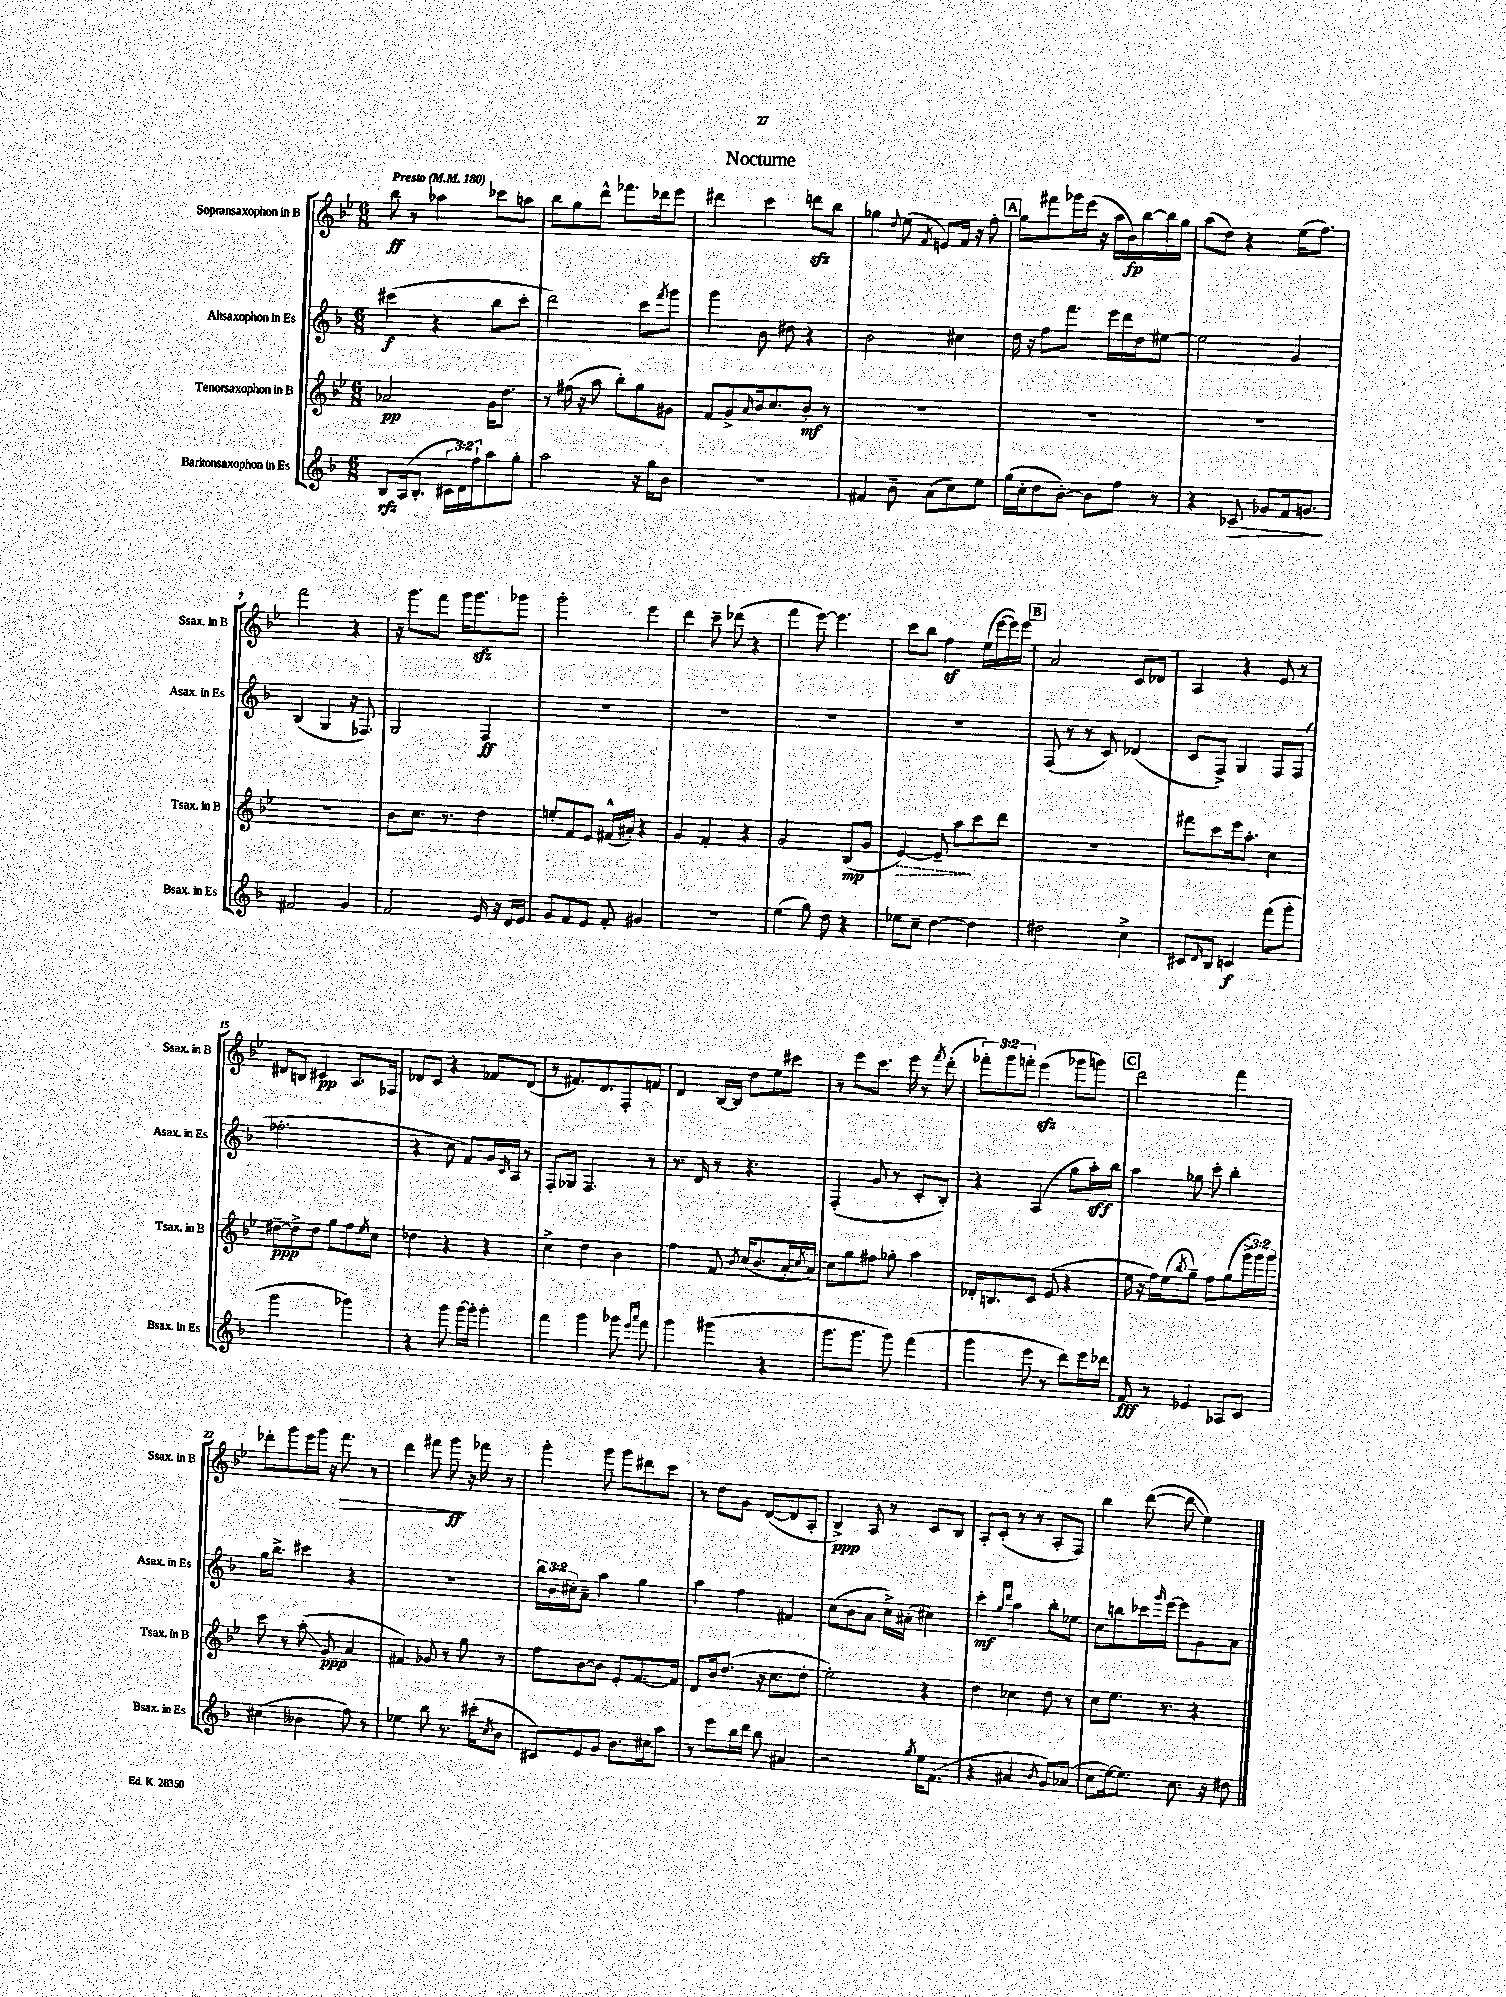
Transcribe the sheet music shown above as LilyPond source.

\header { title = "Nocturne" }
<<
\new StaffGroup <<
\new Staff = "s0" \with { instrumentName = "Sopransaxophon in B" shortInstrumentName = "Ssax. in B" } {
    \clef treble \key bes \major \numericTimeSignature \time 6/8 \override Staff.TupletNumber.text = #tuplet-number::calc-fraction-text \tempo "Presto" 4 = 180
    bes''8\ff r8 aes''4 ces'''8 a''8 |
    bes''8 g''8 d'''8-^ fes'''8. des'''16 ees'''8 |
    dis'''4 c'''4 d'''8\sfz bes''8 |
    ges''4 \appoggiatura { d''8 } ees''8( \acciaccatura { f'8 } e'8) f'16 r16 f''8-. |
    \mark \markup { \box "A" } g''8 fis'''8 ges'''16 ees'''16( r16 a''16 bes'16\fp) bes''16~ bes''16 g''16 |
    a''8( d''8) r4 ees''16( f''8.) |
    f'''2 r4 |
    r16 g'''8. f'''8 g'''16 g'''8.\sfz ges'''8 |
    g'''2-. ees'''4 |
    d'''4 c'''8-- des'''8( r4 |
    f'''4 ees'''8~) ees'''4. |
    c'''8 bes''8 f''4\sf ees''16( ees'''16~ ees'''16) ees'''16 |
    \mark \markup { \box "B" } a'2 c'8 des'8 |
    a4 r4 ees'8 r8 |
    dis'8 b8 cis'4\pp a8. fes16 |
    des'8 c'8 r4 fes'8 des'8( |
    r8 fis'8.) d'8. f8-. f'8 |
    d'4 bes16~ bes16 d''8 ees''8 cis'''8 |
    r8 ees'''8 c'''8. ees'''16 r8 \acciaccatura { f'''8 } d'''8-.( |
    \tuplet 3/2 { fes'''8-.) g'''8 f'''8-. } ees'''4\sfz( ges'''8 g'''8) |
    \mark \markup { \box "C" } d'''2 f'''4 |
    des'''8-. g'''8 ees'''16 g'''16 r16 f'''8.\> r8 |
    d'''4 fis'''8 g'''8\ff\! r16 fes'''16 r8 |
    g'''4-. g'''8 g'''8 dis'''8 c'''8 |
    r8 d''8 g'8 d'8~( d'8 a8-. |
    bes4->\ppp) a8 r8 c'8 bes8 |
    a8-. c'8-.( r8 r8 a8-. f8) |
    bes''4 d'''8~( d'''8\glissando ees''4) \bar "|." |
}
\new Staff = "s1" \with { instrumentName = "Altsaxophon in Es" shortInstrumentName = "Asax. in Es" } {
    \clef treble \key f \major \numericTimeSignature \time 6/8 \override Staff.TupletNumber.text = #tuplet-number::calc-fraction-text
    cis'''4\f( r4 bes''8 cis'''8-. |
    d'''2) c'''8 \acciaccatura { f'''8 } g'''8 |
    g'''4 bes'8 dis''8 r4 |
    bes'2 cis''4 |
    \mark \markup { \box "A" } d''16 r16 f''8 f'''8. e'''16 d'''16 d''16 eis''8~ |
    eis''2 g'4 |
    bes4( g4 r16 fes8.) |
    g2 f4\ff |
    R2. |
    R2. |
    R2. |
    R2. |
    \mark \markup { \box "B" } f8( r8 r8 c'8) des'4( |
    c'8 f8->) g4 f8 f8( |
    fes''2.-. |
    r4 c''8 f'8) g'16 \grace { c'16 } a16 r8 |
    f8-. ges8 f4. r8 |
    r8. d'16 r8 r4. |
    f4-.( g'8 r8 c'8-. bes8-.) |
    r4 a4( g''8 a''16-.\sff) bes''16 |
    \mark \markup { \box "C" } a''4 ges''8 c'''8-. bes''4-. |
    g''16 bes''8.-> cis'''4 r4 |
    R2. |
    \tuplet 3/2 { bes''16 bes'16 cis''16-. } a'8-- a''4 g''4 |
    a''4 f''4 fis'4 |
    c''8( bes'8 a'8 c''16->) ais'16-.( cis''4) |
    c'''4-.\mf \grace { g''16 d'''16 } a''4 bes''8-. ees''8 |
    c''8 b''8 ces'''16 \grace { g'''16 } e'''16~ e'''8 g'8 a'8 \bar "|." |
}
\new Staff = "s2" \with { instrumentName = "Tenorsaxophon in B" shortInstrumentName = "Tsax. in B" } {
    \clef treble \key bes \major \numericTimeSignature \time 6/8 \override Staff.TupletNumber.text = #tuplet-number::calc-fraction-text
    aes'2\pp g'16 d''8. |
    r8 fis''16( r16 a''8 bes''8-.) g''8 gis'8 |
    f'8 g'8-> \grace { a'16 } bes'16 c''8. bes'8-.\mf r8 |
    R2. |
    \mark \markup { \box "A" } R2. |
    R2. |
    R2. |
    bes'8 c''8. r8. d''4 |
    e''8-. f'8 ees'8 fis'16-^( ais'16-.) r4 |
    g'4 f'4-. r4 |
    g'2 bes8\mp( g'8 |
    \once \override Hairpin.style = #'dashed-line ees'4~\>) ees'8-- a''8\! c'''8 d'''8 |
    \mark \markup { \box "B" } R2. |
    fis'''8 c'''8 ees'''16 a''8.-. c''4 |
    dis''8~--\ppp dis''8-> dis''8 g''8 f''8 \acciaccatura { ees''8 } c''8 |
    des''4 r4 r4 |
    c''4-> d''4 bes'4 |
    f''4 f'8 \acciaccatura { bes'8 } c''16( bes'8. a'16-. \acciaccatura { c''8 } a'16) |
    c''8 g''8 fis''8 ges''8-. a''4 |
    des'16-. b8. c'8 ees'8( r4 |
    \mark \markup { \box "C" } ees''16 r16 f''16) ees''16( \acciaccatura { bes''8 } g''8--) f''8 g''8( \tuplet 3/2 { g'''16-> g'''16) g'''16 } |
    c'''8 r8 a''8-.\glissando( g'8\ppp a'4 |
    fis'4) ges'8 r8 g''8 r8 |
    f''8 bes'8~ bes'8 ees'8-. f'8.~ f'16 |
    d'8 bes'16 d''8.( r16 c''8. d''8-. |
    ees''2-.) r4 |
    d''4 ces''4 d''8 r8 |
    c''8 ees''8. r8. r4 \bar "|." |
}
\new Staff = "s3" \with { instrumentName = "Baritonsaxophon in Es" shortInstrumentName = "Bsax. in Es" } {
    \clef treble \key f \major \numericTimeSignature \time 6/8 \override Staff.TupletNumber.text = #tuplet-number::calc-fraction-text
    bes8\rfz a16( bes8.-. \tuplet 3/2 { cis'16 d'16) f''16-! } a''8 g''8-. |
    a''2 r16 g''16 bes'8 |
    R2. |
    fis'4 bes'8-- a'8( c''8) e''8 |
    \mark \markup { \box "A" } g''16( c''16-. d''8 bes'8~-.) bes'8 f''8 r8 |
    r4 ces'8\> ges'8 f'16 g'8.\! |
    fis'2 g'4 |
    f'2 e'16 r16 d'16 e'16 |
    g'8 f'8 e'8 f'8-. gis'4 |
    R2. |
    e''4( g''8) d''8 r4 |
    ees''8 c''8-- d''4~ d''4 |
    \mark \markup { \box "B" } dis''2 c''4-> |
    cis'8 \grace { d'16 } bes8 c'4\f f'''8( g'''8-. |
    g'''2 ges'''4) |
    r4 g'''8 g'''16~ g'''16-. g'''4-. |
    f'''4 g'''4 ges'''8 \grace { e'''16 a'''16 } f'''8 |
    g'''4 gis'''4( r4 |
    g'''8. g'''8. g'''8) f'''4( |
    g'''4 e'''8 r8 d'''8) e'''16 des'''16 |
    \mark \markup { \box "C" } f'8\fff r8 ees'4 aes8 c'8 |
    cis''4( beses'4 f''8) r8 |
    ees''4 bes''8 r8. cis'''16-.( \acciaccatura { c''8 } bes'8 |
    cis'8) e'8 g'8 bes'8. cis''16 a''8 |
    r8 e'''8 bes''16 d'''16 bes''8 ais'4 |
    r2 \acciaccatura { g''8 } e''16 f'8.( |
    r4 ais'4 \acciaccatura { bes'8 } g'8) aes'8( |
    c''8 e''16~) e''8. c''8. r16 dis''8 \bar "|." |
}
>>
>>
